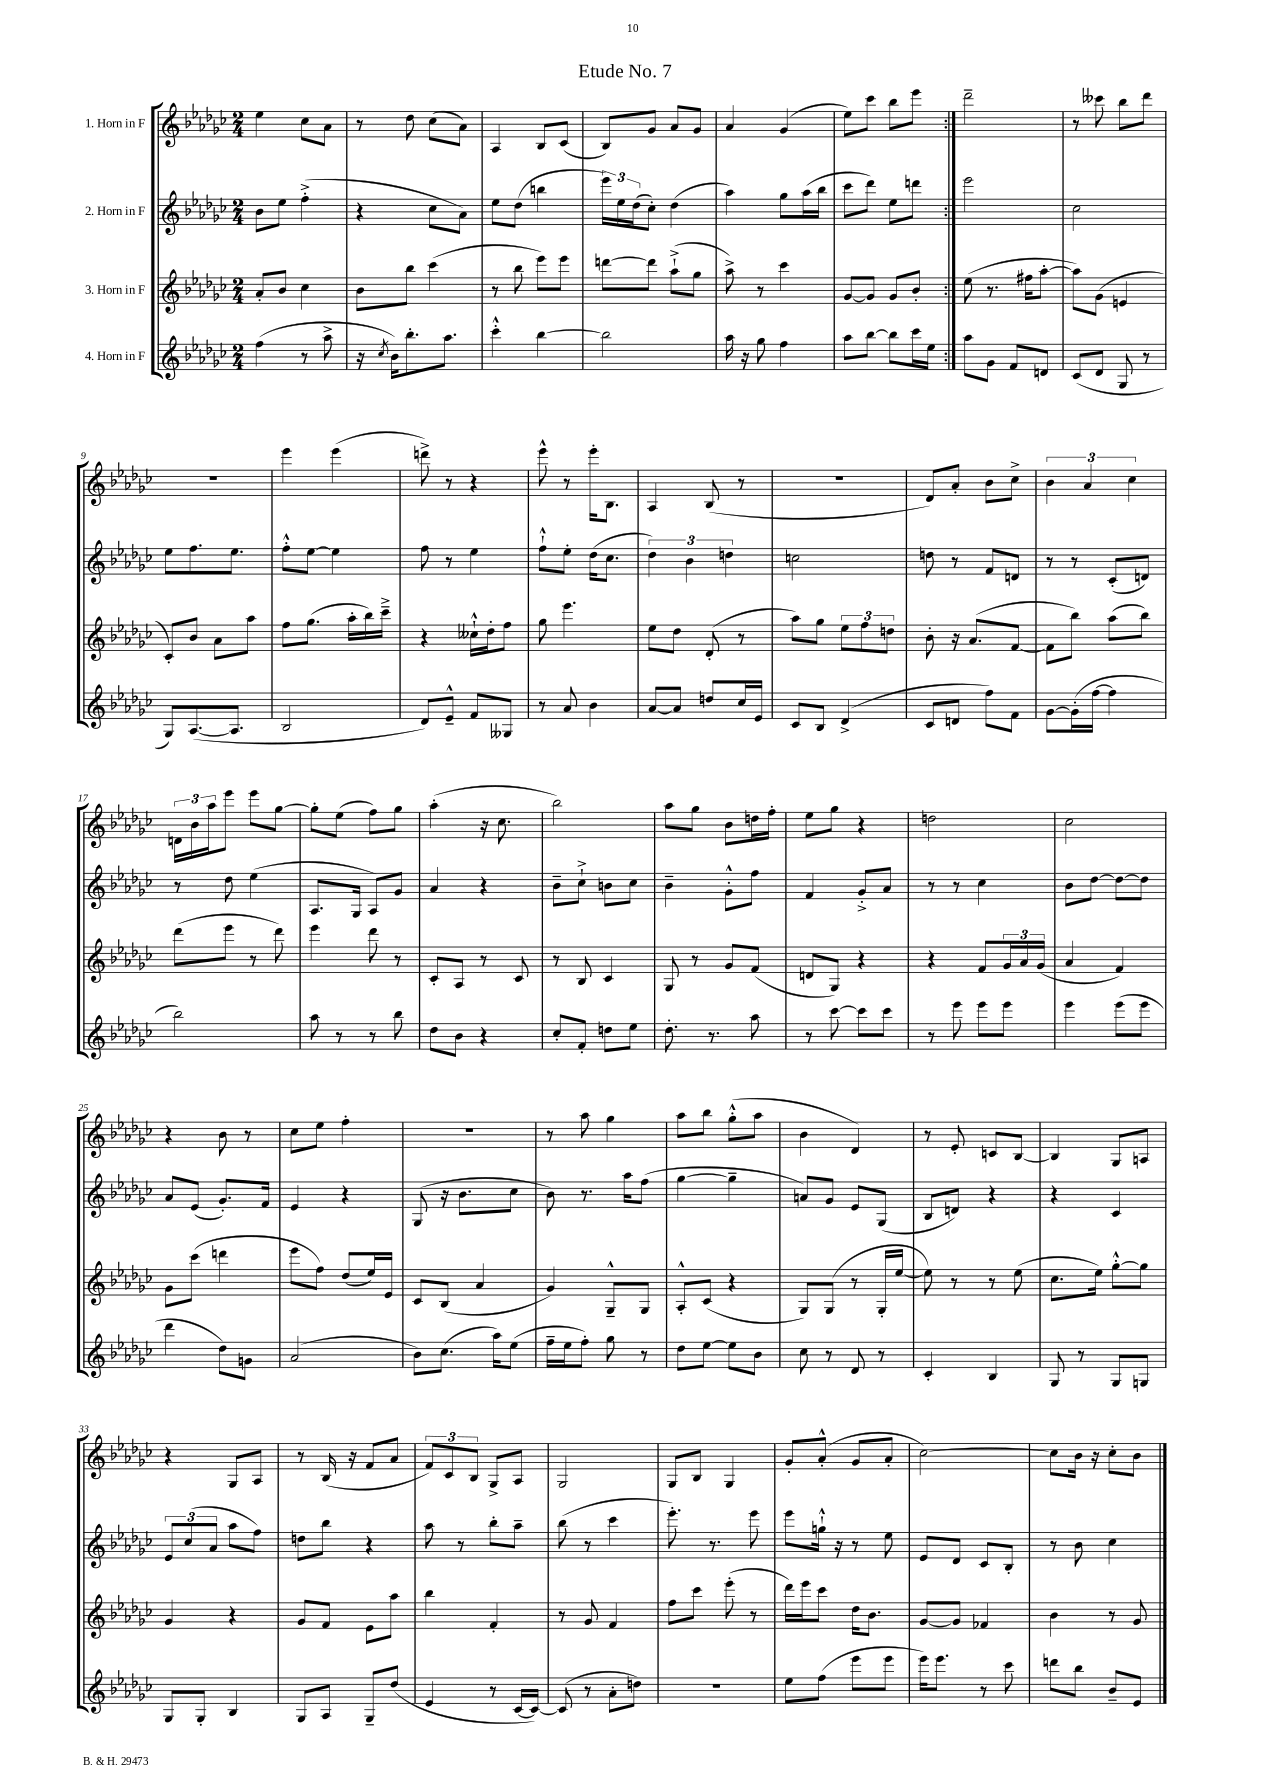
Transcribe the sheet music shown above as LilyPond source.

\header { title = "Etude No. 7" }
<<
\new StaffGroup <<
\new Staff = "s0" \with { instrumentName = "1. Horn in F" } {
    \clef treble \key ges \major \numericTimeSignature \time 2/4
    \repeat volta 2 { ees''4 ces''8 aes'8 |
    r8 des''8 ces''8( aes'8) |
    aes4 bes8 ces'8( |
    bes8) ges'8 aes'8 ges'8 |
    aes'4 ges'4( |
    ees''8) ces'''8 bes''8 ees'''8 | }
    des'''2-- |
    r8 ceses'''8 bes''8 des'''8 |
    R2 |
    ees'''4 ees'''4( |
    d'''8->) r8 r4 |
    ees'''8-^ r8 ees'''16-. bes8. |
    aes4 bes8( r8 |
    R2 |
    des'8) aes'8-. bes'8 ces''8-> |
    \tuplet 3/2 { bes'4 aes'4 ces''4 } |
    \tuplet 3/2 { d'16 bes'16 aes''16 } ees'''8 ees'''8 ges''8~ |
    ges''8-. ees''8( f''8) ges''8 |
    aes''4-.( r16 ces''8. |
    bes''2) |
    aes''8 ges''8 bes'8 d''16 f''16-. |
    ees''8 ges''8 r4 |
    d''2 |
    ces''2 |
    r4 bes'8 r8 |
    ces''8 ees''8 f''4-. |
    r2 |
    r8 aes''8 ges''4 |
    aes''8 bes''8 ges''8-.-^( aes''8 |
    bes'4 des'4) |
    r8 ees'8-. c'8 bes8~ |
    bes4 ges8 a8 |
    r4 ges8 aes8 |
    r8 bes16( r16 f'8 aes'8 |
    \tuplet 3/2 { f'8) ces'8 bes8 } ges8-> aes8 |
    ges2 |
    ges8 bes8 ges4 |
    ges'8-. aes'8-.-^( ges'8 aes'8-. |
    ces''2~) |
    ces''8 bes'16 r16 ces''8-. bes'8 \bar "|." |
}
\new Staff = "s1" \with { instrumentName = "2. Horn in F" } {
    \clef treble \key ges \major \numericTimeSignature \time 2/4
    \repeat volta 2 { bes'8 ees''8 f''4-.->( |
    r4 ces''8 aes'8) |
    ees''8 des''8( b''4 |
    \tuplet 3/2 { ees'''16) ees''16 des''16( } ces''8-.) des''4( |
    aes''4) ges''8 aes''16( bes''16 |
    ces'''8 des'''8) ees''8 d'''8 | }
    ees'''2 |
    ces''2 |
    ees''8 f''8. ees''8. |
    f''8-.-^ ees''8~ ees''4 |
    f''8 r8 ees''4 |
    f''8-!-^ ees''8-. des''16( ces''8. |
    \tuplet 3/2 { des''4) bes'4 d''4 } |
    c''2 |
    d''8 r8 f'8 d'8 |
    r8 r8 ces'8-.( d'8) |
    r8 des''8 ees''4( |
    aes8. ges16 aes8) ges'8 |
    aes'4 r4 |
    bes'8-- ces''8-!-> b'8 ces''8 |
    bes'4-- ges'8-.-^ f''8 |
    f'4 ges'8-.-> aes'8 |
    r8 r8 ces''4 |
    bes'8 des''8~ des''8~ des''8 |
    aes'8 ees'8( ges'8.-.) f'16 |
    ees'4 r4 |
    ges8( r16 bes'8. ces''8 |
    bes'8) r8. aes''16 f''8( |
    ges''4~ ges''4-- |
    a'8) ges'8 ees'8 ges8( |
    bes8 d'8) r4 |
    r4 ces'4 |
    \tuplet 3/2 { ees'8 ces''8( aes'8 } aes''8 f''8) |
    d''8 bes''8 r4 |
    aes''8 r8 bes''8-. aes''8-- |
    bes''8( r8 ces'''4 |
    ees'''8.-.) r8. ees'''8 |
    ees'''8 g''16-!-^ r16 r8 ees''8 |
    ees'8 des'8 ces'8 bes8-. |
    r8 bes'8 ces''4 \bar "|." |
}
\new Staff = "s2" \with { instrumentName = "3. Horn in F" } {
    \clef treble \key ges \major \numericTimeSignature \time 2/4
    \repeat volta 2 { aes'8-. bes'8 ces''4 |
    bes'8 bes''8 ces'''4( |
    r8 bes''8 ees'''8) ees'''8 |
    d'''8~ d'''8 aes''8-!->( ges''8 |
    aes''8->) r8 ces'''4 |
    ges'8~ ges'8 ges'8 bes'8-. | }
    ees''8( r8. fis''16 aes''8~-. |
    aes''8) ges'8( e'4 |
    ces'8-.) bes'8 aes'8 aes''8 |
    f''8 ges''8.( aes''16-. bes''16) ces'''16---> |
    r4 ceses''16-!-^ des''16-. f''8 |
    ges''8 ees'''4. |
    ees''8 des''8 des'8-.( r8 |
    aes''8) ges''8 \tuplet 3/2 { ees''8 f''8 d''8 } |
    bes'8-. r16 aes'8.( f'8~ |
    f'8 bes''8) aes''8( bes''8) |
    des'''8( ees'''8 r8 des'''8) |
    ees'''4 des'''8 r8 |
    ces'8-. aes8 r8 ces'8 |
    r8 bes8 ces'4 |
    ges8 r8 ges'8 f'8( |
    d'8 ges8) r4 |
    r4 f'8 \tuplet 3/2 { ges'16 aes'16 ges'16( } |
    aes'4 f'4) |
    ges'8 ces'''8( d'''4 |
    ees'''8 f''8) des''8( ees''16) ees'16 |
    ces'8 bes8( aes'4 |
    ges'4) ges8---^ ges8 |
    aes8-.-^ ces'8( r4 |
    ges8) ges8( r8 ges16-. ees''16~ |
    ees''8) r8 r8 ees''8( |
    ces''8. ees''16) ges''8~-.-^ ges''8 |
    ges'4 r4 |
    ges'8 f'8 ees'8 aes''8 |
    bes''4 f'4-. |
    r8 ges'8 f'4 |
    f''8 ces'''8 ees'''8-.( r8 |
    des'''16) ees'''16 ces'''8 des''16 bes'8. |
    ges'8~ ges'8 fes'4 |
    bes'4 r8 ges'8 \bar "|." |
}
\new Staff = "s3" \with { instrumentName = "4. Horn in F" } {
    \clef treble \key ges \major \numericTimeSignature \time 2/4
    \repeat volta 2 { f''4( r8 aes''8-> |
    r16 \acciaccatura { ces''8 } bes'16) bes''8.-. aes''8. |
    ces'''4-.-^ bes''4~ |
    bes''2 |
    aes''16 r16 ges''8 f''4 |
    aes''8 bes''8~ bes''8 ces'''16 ees''16 | }
    aes''8 ges'8 f'8 d'8 |
    ces'8( des'8 ges8 r8 |
    ges8) aes8.~( aes8. |
    bes2 |
    des'8) ees'8---^ f'8 geses8 |
    r8 aes'8 bes'4 |
    aes'8~ aes'8 d''8 ces''16 ees'16 |
    ces'8 bes8 des'4->( |
    ces'8 d'8 f''8) f'8 |
    ges'8~ ges'16-.( f''16~ f''4 |
    bes''2) |
    aes''8 r8 r8 bes''8 |
    des''8 bes'8 r4 |
    ces''8-. f'8-. d''8 ees''8 |
    des''8.-. r8. aes''8 |
    r8 ces'''8~ ces'''8 ces'''8 |
    r8 ees'''8 ees'''8 ees'''8 |
    ees'''4 ees'''8( ees'''8 |
    des'''4 des''8) g'8 |
    aes'2( |
    bes'8) ces''8.( aes''16) ees''8( |
    f''16-- ees''16 f''8-.) ges''8 r8 |
    des''8 ees''8~ ees''8 bes'8 |
    ces''8 r8 des'8 r8 |
    ces'4-. bes4 |
    ges8 r8 ges8 g8 |
    ges8 ges8-. bes4 |
    ges8 aes8 ges8-- des''8( |
    ees'4 r8 ces'16~ ces'16~) |
    ces'8( r8 aes'8-. d''8) |
    r2 |
    ees''8 f''8( ees'''8 ees'''8 |
    ees'''16) ees'''8. r8 ces'''8 |
    d'''8 bes''8 bes'8-- ees'8 \bar "|." |
}
>>
>>
